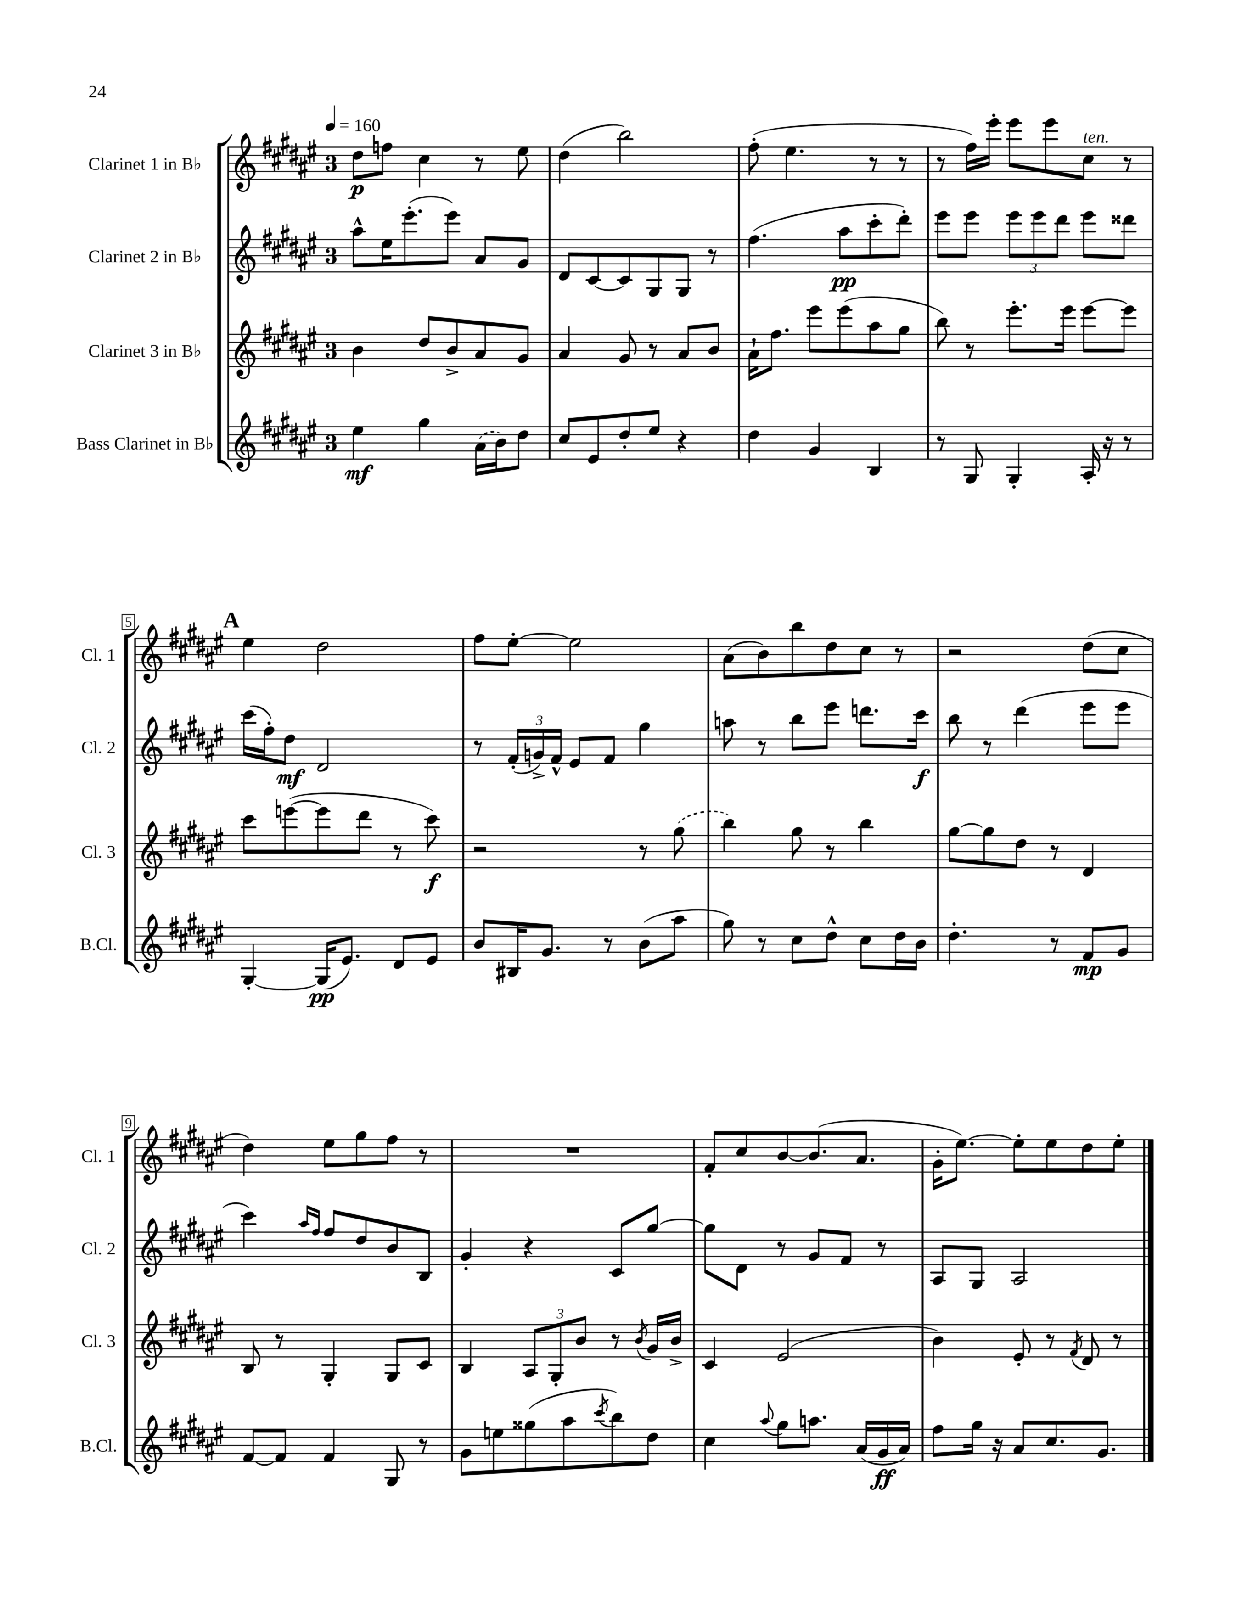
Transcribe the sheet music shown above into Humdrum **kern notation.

**kern	**dynam	**kern	**dynam	**kern	**dynam	**kern	**dynam
*part4	*part4	*part3	*part3	*part2	*part2	*part1	*part1
*staff4	*staff4	*staff3	*staff3	*staff2	*staff2	*staff1	*staff1
*I"Bass Clarinet in B♭	*	*I"Clarinet 3 in B♭	*	*I"Clarinet 2 in B♭	*	*I"Clarinet 1 in B♭	*
*I'B.Cl.	*	*I'Cl. 3	*	*I'Cl. 2	*	*I'Cl. 1	*
*clefG2	*	*clefG2	*	*clefG2	*	*clefG2	*
*k[f#c#g#d#a#e#]	*	*k[f#c#g#d#a#e#]	*	*k[f#c#g#d#a#e#]	*	*k[f#c#g#d#a#e#]	*
*M3/4	*	*M3/4	*	*M3/4	*	*M3/4	*
*MM160	*	*MM160	*	*MM160	*	*MM160	*
=1	=1	=1	=1	=1	=1	=1	=1
4ee#\	mf	4b\	.	8aa#^^\L	.	8dd#\L	p
.	.	.	.	16ee#\K	.	8ffn\J	.
.	.	.	.	(8.eee#'\	.	.	.
4gg#\	.	8dd#/L	.	.	.	4cc#\	.
.	.	8b^/	.	8eee#\J)	.	.	.
(16a#\LL	.	8a#/	.	8a#/L	.	8r	.
16b\J)	.	.	.	.	.	.	.
8dd#\J	.	8g#/J	.	8g#/J	.	8ee#\	.
=2	=2	=2	=2	=2	=2	=2	=2
8cc#/L	.	4a#/	.	8d#/L	.	(4dd#\	.
8e#/	.	.	.	[8c#/	.	.	.
8dd#'/	.	8g#/	.	8c#/]	.	2bb\)	.
8ee#/J	.	8r	.	8G#/	.	.	.
4r	.	8a#/L	.	8G#/J	.	.	.
.	.	8b/J	.	8r	.	.	.
=3	=3	=3	=3	=3	=3	=3	=3
4dd#\	.	16a#`\KL	.	(4.ff#\	.	(8ff#'\	.
.	.	8.ff#\J	.	.	.	.	.
.	.	.	.	.	.	4.ee#\	.
4g#/	.	8eee#\L	.	.	.	.	.
.	.	(8eee#\	.	8aa#\L	pp	.	.
4B/	.	8aa#\	.	8ccc#'\	.	8r	.
.	.	8gg#\J	.	8ddd#'\J)	.	8r	.
=4	=4	=4	=4	=4	=4	=4	=4
8r	.	8bb\)	.	8eee#\L	.	8r	.
8G#/	.	8r	.	8eee#\J	.	16ff#\LL)	.
.	.	.	.	.	.	16eee#'\JJ	.
4G#'/	.	8.eee#'\L	.	12eee#\L	.	8eee#\L	.
.	.	.	.	12eee#\	.	.	.
.	.	.	.	.	.	8eee#\	.
.	.	.	.	12ddd#\J	.	.	.
.	.	16eee#\Jk	.	.	.	.	.
!	!	!	!	!	!	!LO:TX:a:i:t=ten.	!
16A#'/	.	[8eee#\L	.	8eee#\L	.	8cc#\J	.
16r	.	.	.	.	.	.	.
8r	.	8eee#\J]	.	8ddd##X\J	.	8r	.
!!LO:LB:g=z
!!LO:REH:place=s1:t=A
=5	=5	=5	=5	=5	=5	=5	=5
[4G#'/	.	8ccc#\L	.	(16ccc#\LL	.	4ee#\	.
.	.	.	.	16ff#'\J)	.	.	.
.	.	([8eeen\	.	8dd#\J	mf	.	.
(16G#/KL]	pp	8eee\]	.	2d#/	.	2dd#\	.
8.e#/J)	.	.	.	.	.	.	.
.	.	8ddd#\J	.	.	.	.	.
8d#/L	.	8r	.	.	.	.	.
8e#/J	.	8ccc#\)	f	.	.	.	.
=6	=6	=6	=6	=6	=6	=6	=6
8b/L	.	2r	.	8r	.	8ff#\L	.
16B#X/K	.	.	.	(24f#'/LL	.	[8ee#'\J	.
.	.	.	.	24gn^/)	.	.	.
8.g#/J	.	.	.	.	.	.	.
.	.	.	.	24f#^^/JJ	.	.	.
.	.	.	.	8e#/L	.	2ee#\]	.
8r	.	.	.	8f#/J	.	.	.
(8b\L	.	8r	.	4gg#\	.	.	.
8aa#\J	.	(8gg#\	.	.	.	.	.
=7	=7	=7	=7	=7	=7	=7	=7
8gg#\)	.	4bb\)	.	8aan\	.	(8a#\L	.
8r	.	.	.	8r	.	8b\)	.
8cc#\L	.	8gg#\	.	8bb\L	.	8bb\	.
8dd#^^\J	.	8r	.	8eee#\J	.	8dd#\	.
8cc#\L	.	4bb\	.	8.dddn\L	.	8cc#\J	.
16dd#\L	.	.	.	.	.	8r	.
16b\JJ	.	.	.	16ccc#\Jk	f	.	.
=8	=8	=8	=8	=8	=8	=8	=8
4.dd#'\	.	[8gg#\L	.	8bb\	.	2r	.
.	.	8gg#\]	.	8r	.	.	.
.	.	8dd#\J	.	(4ddd#\	.	.	.
8r	.	8r	.	.	.	.	.
8f#/L	mp	4d#/	.	8eee#\L	.	(8dd#\L	.
8g#/J	.	.	.	8eee#\J	.	8cc#\J	.
!!LO:LB:g=z
=9	=9	=9	=9	=9	=9	=9	=9
[8f#/L	.	8B/	.	4ccc#\)	.	4dd#\)	.
8f#/J]	.	8r	.	.	.	.	.
.	.	.	.	16qqaa#/LL	.	.	.
.	.	.	.	16qqff#/JJ	.	.	.
4f#/	.	4G#'/	.	8ff#/L	.	8ee#\L	.
.	.	.	.	8dd#/	.	8gg#\	.
8G#/	.	8G#/L	.	8b/	.	8ff#\J	.
8r	.	8c#/J	.	8B/J	.	8r	.
=10	=10	=10	=10	=10	=10	=10	=10
8g#\L	.	4B/	.	4g#'/	.	2.r	.
8een\	.	.	.	.	.	.	.
(8gg##X\	.	12A#/L	.	4r	.	.	.
.	.	12G#'/	.	.	.	.	.
8aa#\	.	.	.	.	.	.	.
.	.	12b/J	.	.	.	.	.
8qccc#/	.	.	.	.	.	.	.
8bb\)	.	8r	.	8c#/L	.	.	.
.	.	8qb/	.	.	.	.	.
8dd#\J	.	16g#/LL	.	[8gg#/J	.	.	.
.	.	16b^/JJ	.	.	.	.	.
=11	=11	=11	=11	=11	=11	=11	=11
4cc#\	.	4c#/	.	8gg#\L]	.	8f#'/L	.
.	.	.	.	8d#\J	.	8cc#/	.
8qqaa#/	.	.	.	.	.	.	.
8gg#\L	.	(2e#/	.	8r	.	[8b/	.
8.aan\J	.	.	.	8g#/L	.	(8.b/]	.
.	.	.	.	8f#/J	.	.	.
(16a#/LL	.	.	.	.	.	8.a#/J	.
16g#/	ff	.	.	8r	.	.	.
16a#/JJ)	.	.	.	.	.	.	.
=12	=12	=12	=12	=12	=12	=12	=12
8ff#\L	.	4b\)	.	8A#/L	.	16g#'\KL	.
.	.	.	.	.	.	[8.ee#\J)	.
16gg#\Jk	.	.	.	8G#/J	.	.	.
16r	.	.	.	.	.	.	.
8a#/L	.	8e#'/	.	2A#/	.	8ee#'\L]	.
8.cc#/	.	8r	.	.	.	8ee#\	.
.	.	8qf#/	.	.	.	.	.
.	.	8d#/	.	.	.	8dd#\	.
8.g#/J	.	.	.	.	.	.	.
.	.	8r	.	.	.	8ee#'\J	.
==	==	==	==	==	==	==	==
*-	*-	*-	*-	*-	*-	*-	*-
